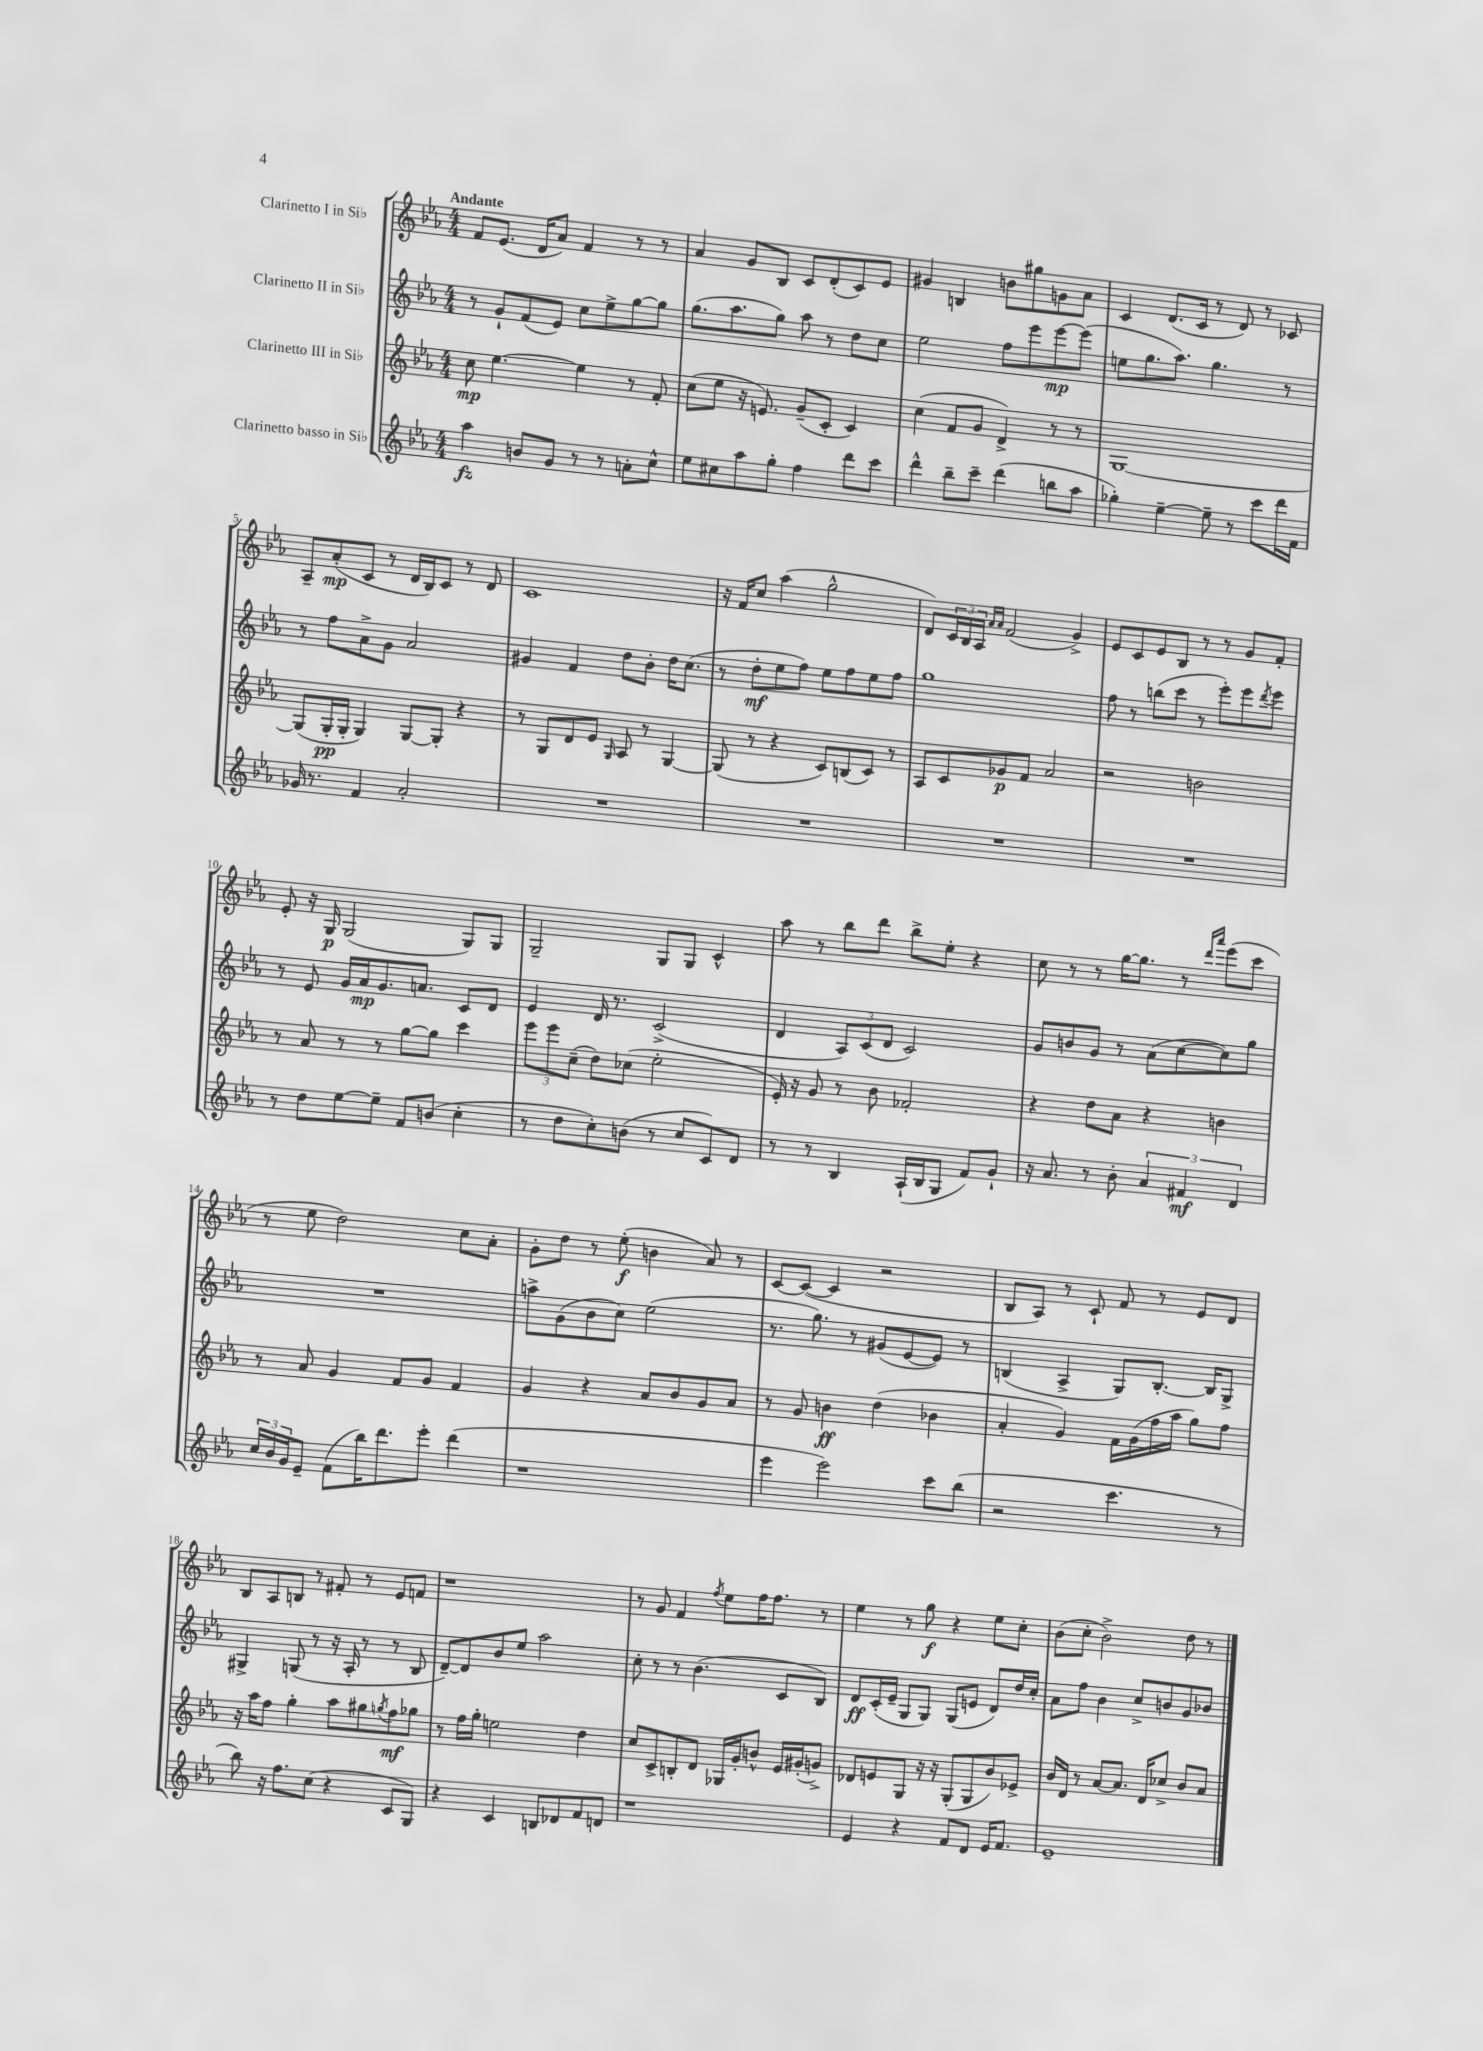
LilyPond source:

<<
\new StaffGroup <<
\new Staff = "s0" \with { instrumentName = "Clarinetto I in Sib" } {
    \clef treble \key ees \major \numericTimeSignature \time 4/4 \tempo "Andante"
    f'8 ees'8.( d'16 aes'8) f'4 r8 r8 |
    aes'4 g'8 bes8 c'8 d'8-.( c'8) ees'8 |
    gis'4 b4 b'8 gis''8 g'8 aes'8 |
    c'4 d'8.( c'16 r8 d'8) r8 ces'8 |
    aes8-- aes'8-.\mp( c'8 r8 d'16 bes16) c'8 r8 d'8 |
    c'1 |
    r16 f'16 c''8 aes''4( g''2-^ |
    d'8) \tuplet 3/2 { c'16 bes16 aes16 } \grace { aes'16 aes'16 } f'2( g'4->) |
    ees'8 c'8 ees'8 bes8 r8 r8 g'8 f'8-. |
    ees'8-. r16 g16\p g2( g8) g8 |
    g2-- g8 g8 c'4-^ |
    aes''8 r8 bes''8 d'''8 bes''8-> ees''8-. r4 |
    c''8 r8 r8 g''16~ g''8. r8 \grace { d'''16 aes'''16 } ees'''8( c'''8 |
    r8 ees''8 d''2) c''8 aes'8-. |
    g'8-. d''8 r8 ees''8-.\f( b'4 aes'8) r8 |
    c'8~ c'8~( c'4 r2 |
    bes8 aes8) r8 c'8-! f'8 r8 ees'8 d'8 |
    bes8 aes8 b8 r8 fis'8-. r8 ees'8 f'8 |
    r1 |
    r8 g'8 f'4 \acciaccatura { f''8 } ees''8 f''16 f''8. r8 |
    ees''4 r8 g''8\f r4 ees''8 c''8-. |
    bes'8( c''8-. bes'2->) d''8 r8 \bar "|." |
}
\new Staff = "s1" \with { instrumentName = "Clarinetto II in Sib" } {
    \clef treble \key ees \major \numericTimeSignature \time 4/4
    r8 g'8-! f'8( ees'8) c''8 ees''8-> g''8~ g''8 |
    g''8.( aes''8. g''8) aes''8 r8 d''8 c''8 |
    ees''2 f''8 ees'''8 ees'''8~\mp ees'''8( |
    e''8 g''8. aes''8.) g''4. r8 |
    r8 f''8 aes'8-> g'8 aes'2 |
    gis'4 f'4 d''8 bes'8-. d''16 c''8.( |
    r8 d''8-.\mf ees''8 f''8) ees''8 f''8 ees''8 f''8 |
    g''1 |
    f''8 r8 b''8( c'''8 r8 ees'''8-.) ees'''8 \acciaccatura { d'''8 } ees'''8 |
    r8 ees'8 g'16 aes'16\mp g'8. a'8. c'8 d'8 |
    ees'4 d'16 r8. c'2->( |
    d'4 \tuplet 3/2 { aes8) c'8( d'8 } c'2) |
    g'8 b'8 g'8 r8 aes'8( c''8~ c''8) g''8 |
    R1 |
    a''8-> g'8( bes'8 c''8) ees''2( |
    r8. g''8.) r8 gis'8( ees'8~ ees'8) r8 |
    b4( aes4-> g8) b8.~-. b16 g8-> |
    gis4-> g8( r8 r16 aes16-. r8 r8 bes8 |
    d'8~--) d'8 bes'8 ees''8 aes''2 |
    c''8-. r8 r8 bes'4.( c'8 bes8) |
    d'8\ff c'16-.( ees'16-- g8 g8) g8( e'8 d'8) d''16 c''16-. |
    aes'8 f''8 bes'4 c''8-> b'8 g'8 bes'8 \bar "|." |
}
\new Staff = "s2" \with { instrumentName = "Clarinetto III in Sib" } {
    \clef treble \key ees \major \numericTimeSignature \time 4/4
    c''8\mp ees''4.~ ees''4 r8 f'8-. |
    c''8( ees''8 r16 e'8.) g'8--( c'8-. c'4) |
    c''4( f'8 g'8 d'4->) r8 r8 |
    g1~ |
    g8( g16-.\pp g16-. g4) g8~ g8-. r4 |
    r8 g8 d'8 ees'8 \grace { g16 } aes8 r8 g4~ |
    g8( r8 r4 c'8) b8( c'8) r8 |
    aes8 c'8 ges'8\p f'8 aes'2 |
    r2 b'2 |
    r8 aes'8 r8 r8 g''8~ g''8 c'''4 |
    \tuplet 3/2 { ees'''8 ees'''8 c''8--( } d''8) ces''8( ees''2-. |
    ees'16-.) r16 g'8 r8 bes'8 fes'2-. |
    r4 d''8 aes'8 r4 b'4 |
    r8 aes'8 g'4 f'8 g'8 f'4 |
    g'4 r4 aes'8 bes'8 g'8 aes'8 |
    r8 g'8 b'4\ff d''4( bes'4 |
    aes'4-. g'4) f'16 g'16( f''16 aes''16 g''8) f''8 |
    r16 aes''16 f''8 g''4-. aes''8 gis''8 \acciaccatura { g''8 } f''8\mf ges''8 |
    r8 f''16 g''16-. e''2 d''4 |
    c''8 c'8-> b8-. d'8 ges16 g'16-. b'8-^ ees'16 gis'16-.( g'8->) |
    des'8 e'8 g8 r16 r16 g8-.( g8 bes'8) ees'8-> |
    bes'16 d'16 r8 aes'8~ aes'8. d'16 ces''8-> bes'8 aes'8 \bar "|." |
}
\new Staff = "s3" \with { instrumentName = "Clarinetto basso in Sib" } {
    \clef treble \key ees \major \numericTimeSignature \time 4/4
    aes''4\fz b'8 g'8 r8 r8 a'8-. c''8-^ |
    ees''8 cis''8 aes''8 g''8-. f''4 d'''8 c'''8 |
    d'''4-^ bes''8-- c'''8-- d'''4( b''8 aes''8 |
    ges''4-.) ees''4~-- ees''8-- r8 c'''8 d'''16 f'16 |
    ges'16 r8. f'4 aes'2-. |
    R1 |
    R1 |
    R1 |
    R1 |
    r8 d''8 ees''8~ ees''8-- f'8 b'8( c''4-. |
    r8 d''8 c''8-.) b'8( r8 c''8 c'8) d'8 |
    r8 r8 bes4 aes16-!( bes16 g8 f'8) g'8-! |
    r16 aes'8. r8 bes'8-. \tuplet 3/2 { aes'4 fis'4\mf d'4 } |
    \tuplet 3/2 { c''16 bes'16 g'16 } ees'8-- f'8( bes''16) d'''8. ees'''8-. d'''4( |
    r1 |
    ees'''4 ees'''2) c'''8 bes''8( |
    r2 c'''4. r8 |
    bes''8) r16 f''8. c''8( r4 c'8 g8) |
    r4 c'4 b8 des'8 f'8 d'8 |
    r1 |
    ees'4 r4 f'8 d'8 ees'16 f'8. |
    ees'1-- \bar "|." |
}
>>
>>
